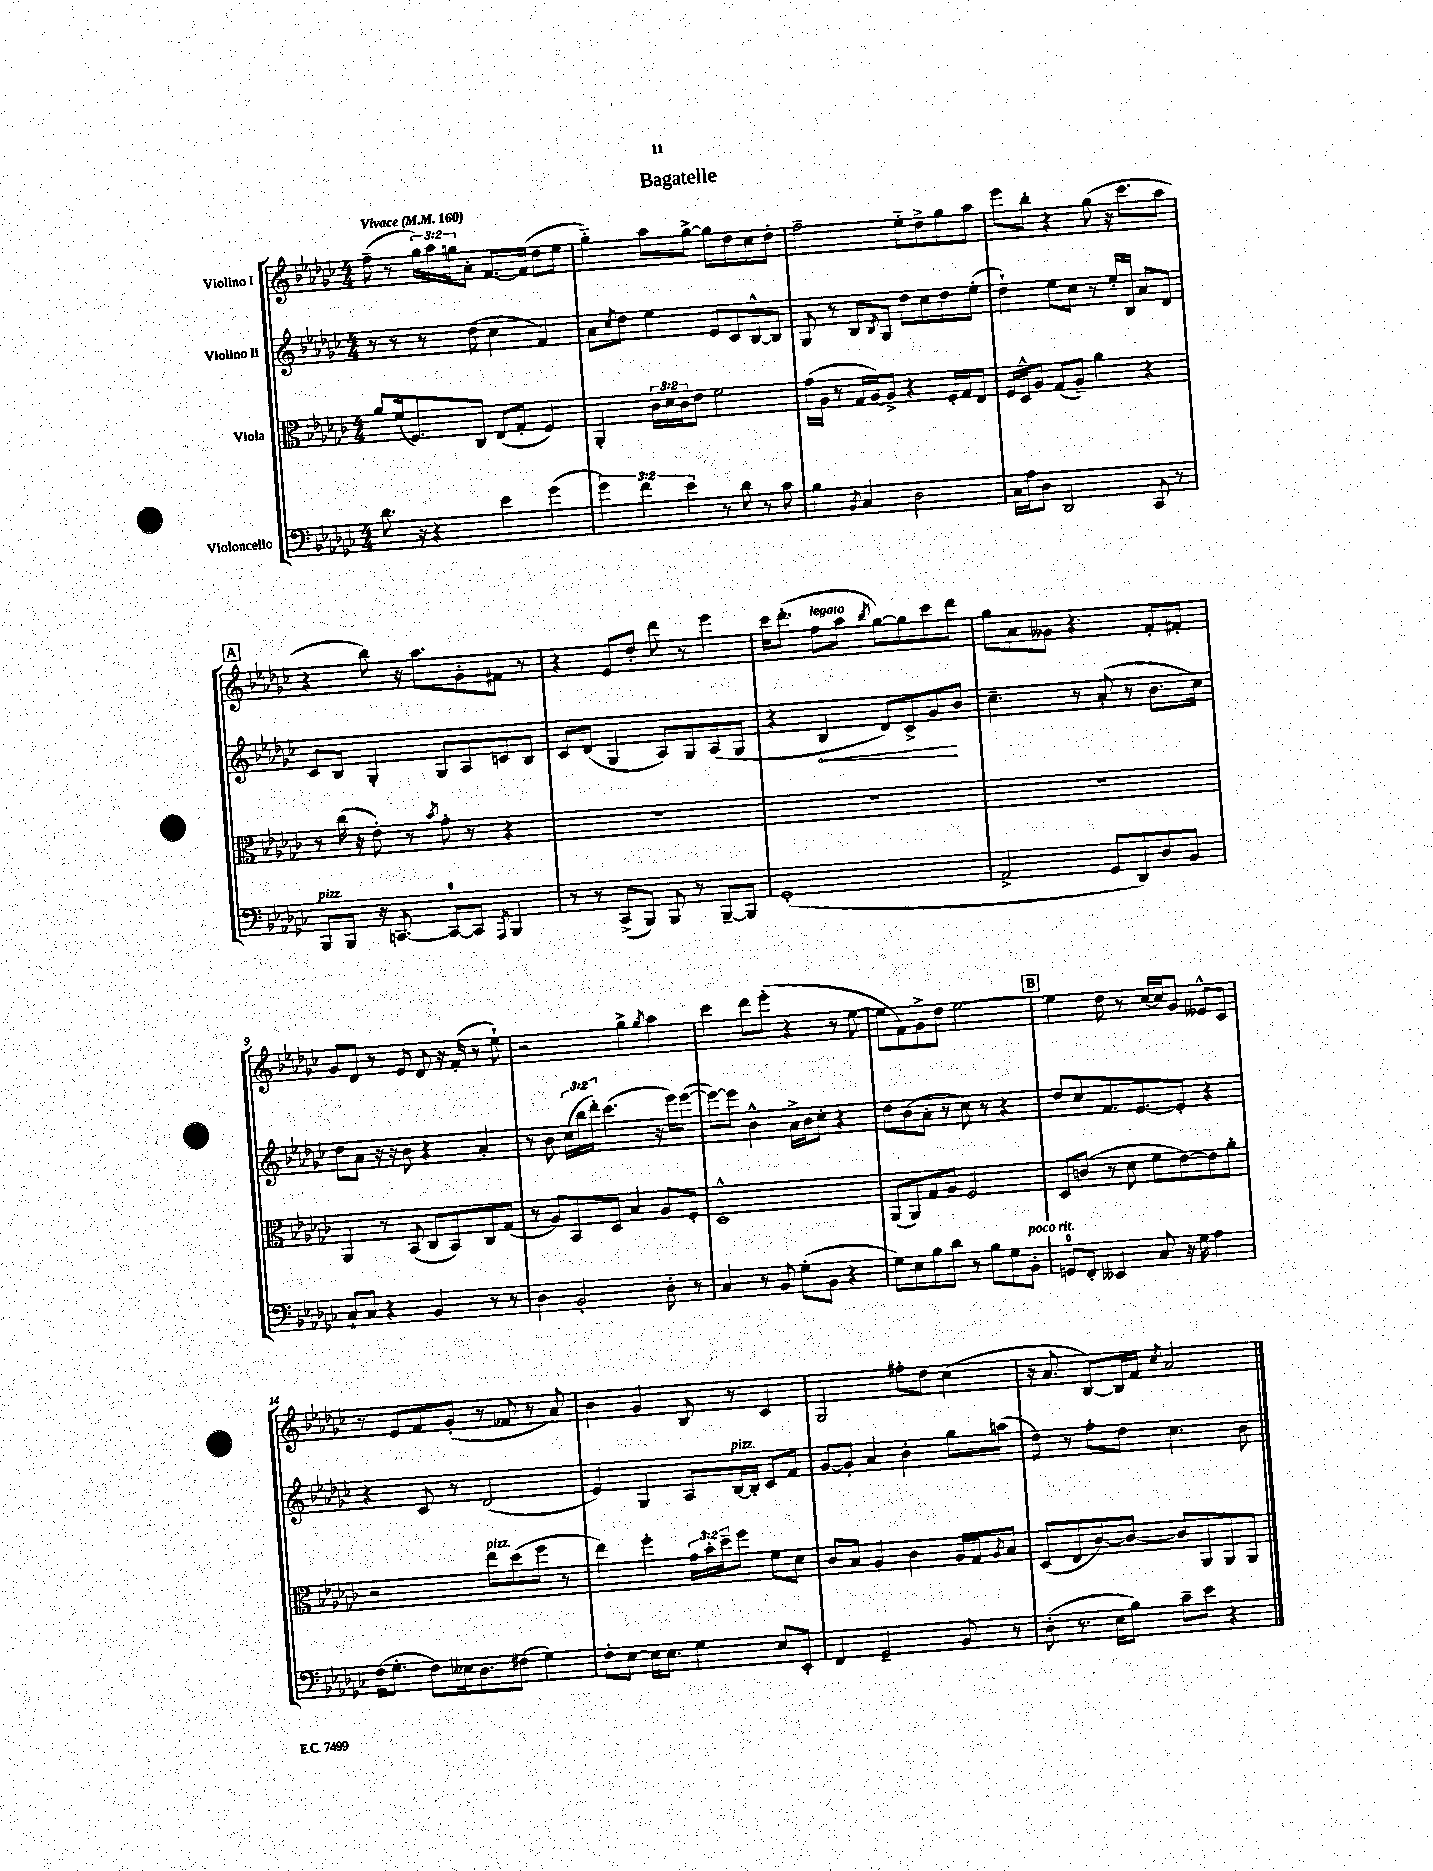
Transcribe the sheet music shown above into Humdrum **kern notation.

**kern	**kern	**kern	**kern
*staff4	*staff3	*staff2	*staff1
*clefF4	*clefC3	*clefG2	*clefG2
*k[b-e-a-d-g-c-]	*k[b-e-a-d-g-c-]	*k[b-e-a-d-g-c-]	*k[b-e-a-d-g-c-]
*M4/4	*M4/4	*M4/4	*M4/4
*MM160	*MM160	*MM160	*MM160
8.d-	8a-	8r	(8ff~
.	(16f	8r	8r
16r	8.F)	.	.
4r	.	8r	24gg-)
.	.	.	24aa-
.	.	.	24gg
.	8C-	(8dd-	8a-'
4e-	(8E-	4cc-	[8.f
.	8G-'	.	.
.	.	.	(16f]
(4g-	4F)	4f)	8dd-
.	.	.	8ee-
=	=	=	=
6g-)	4AA-'	8a-	4gg-'~)
.	.	8qcc-	.
.	.	8dd-	.
6f	.	.	.
.	24c-	4ee-	8aa-
.	24d-	.	.
6e-	24c-	.	.
.	8e-	.	[8gg-^
8r	2f	8e-	8gg-]
8d-	.	8c-	8dd-
8r	.	[8B-^^	8cc-
8c-	.	8B-]	8dd-'
=	=	=	=
4B-	(16g-	8G-	2ff~
.	16A-	.	.
.	8r	8r	.
8qBB-	.	.	.
4C-	16G-	8B-	.
.	[16A-)	.	.
.	.	8qB-	.
.	8A-^]	8G-	.
2D-	4r	8dd-	8ee-'~
.	.	8cc-	8dd-^
.	16F'	8dd-	8gg-
.	16G-	.	.
.	8E-	(8ee-'	8aa-
=	=	=	=
16C-	16F	4dd-`)	8eee-
16A-	16D-^^	.	.
8D-	8A-	.	8bb-'
2DD-	(8G-	8ee-	4r
.	8A-~)	8cc-	.
.	4a-	8r	(8gg-
.	.	16ee-'	16r
.	.	16B-	8.ccc-
8CC-	4r	8a-	.
8r	.	8d-	8aa-
=	=	=	=
8BBB-	8r	8c-	4r
8BBB-	(16cc-	8B-	.
.	16r	.	.
16r	8e-')	4G-'	8bb-)
[8.CC	.	.	.
.	8r	.	16r
.	.	.	8.aa-
.	8qb-	.	.
8CC_	8g-'	8G-	.
8CC]	8r	8A-	8g-'
8qAAA-	.	.	.
4BBB-	4r	8c	8f#
.	.	8B-	8r
=	=	=	=
8r	1r	8c-	4r
8r	.	(8d-	.
(8CC-^	.	4G-	8e-
8BBB-)	.	.	8dd-'
8BBB-	.	8A-)	8ddd-
8r	.	8G-	8r
[8BBB-~	.	(8A-	4eee-
8BBB-]	.	8G-	.
=	=	=	=
(1GG-'	1r	4r	16ccc-
.	.	.	(8.ddd-'
.	.	4B-	8ff
.	.	.	8aa-
.	.	.	8qbb-
.	.	8d-)	[8gg-)
.	.	8c-^	8gg-]
.	.	8g-	8ccc-
.	.	8b-	8ddd-
=	=	=	=
2AA-^	1r	4.cc-~	8gg-
.	.	.	8a-
.	.	.	8g--
.	.	8r	4.r
8GG-	.	(8a-'	.
8DD-)	.	8r	.
8D-	.	8.b-	8f'
8BB-	.	.	8f#'
.	.	16cc-)	.
=	=	=	=
8C-`	4AA-	8dd-	8g-
8C-	.	8a-	8d-
4r	8r	16r	8r
.	.	16r	.
.	(8BB-	8b-	8e-
4BB-	8C-	4r	8d-
.	8BB-)	.	16r
.	.	.	(16f'
8r	8C-	4a-'	8r
8r	(8G-	.	8ee-`)
=	=	=	=
4D-	8r	8r	2r
.	8A-)	8b-	.
2BB-'	8BB-	(24cc-	.
.	.	24bb-	.
.	.	24ddd-')	.
.	8D-	(4.ccc-	.
.	4B-	.	4gg-^
.	.	.	8qgg-
8D-'	8A-	16r	4aa-
.	.	16eee-)	.
8r	8F'	([8eee-	.
=	=	=	=
4C-	1D-^^	8eee-_)	4ccc-
.	.	8eee-]	.
8r	.	4b-^^	8ddd-
8BB-	.	.	(8eee-'
(8G-'	.	16a-^	4r
.	.	16b-	.
8BB-	.	8cc-'	.
4r	.	4r	8r
.	.	.	[8ee-
=	=	=	=
8G-)	(8AA-	8dd-	8ee-]
8E-	8AA-)	(8b-	8f)
8B-	8G-	8a-'	8g-^
8d-	8A-	8r	8dd-
8r	2F	8cc-)	[2ee-
8B-	.	8r	.
8G-	.	4r	.
8BB-'	.	.	.
=	=	=	=
8GG	8D-	8dd-	4ee-]
8FF'	(8c	8cc-	.
4EE--	8r	8.f	8dd-
.	8d-	.	8r
.	.	[8.e-	.
8C-	8f	.	[16cc-
.	.	.	16cc-]
16r	[8e-)	8e-']	8g-
16G-	.	.	.
4A-	8e-]	4r	8e--^^
.	8a-'	.	8c-
=	=	=	=
(16F	2r	4r	8r
8.G-'	.	.	.
.	.	.	8e-
8F)	.	8c-	8f
16E--	.	8r	(8g-'
8.D-	.	.	.
.	8ee-	(2d-	8r
(8F#	(8dd-	.	8f-
4G-)	8ff	.	8r
.	8r	.	8a-)
=	=	=	=
8F'	4ee-)	4e-)	4b-
[8E-	.	.	.
16E-]	4ff'	4G-	4g-
8.E-	.	.	.
4G-	24g-	8A-	8B-
.	24b-'	.	.
.	24dd-~	.	.
.	8ff	[16B-	8r
.	.	16B-']	.
8E-	8f	8c-	4c-
8EE-'	8d-	8f	.
=	=	=	=
4FF	8c-	[8g-	2G-
.	8B-	8g-']	.
2GG-~	4A-	4a-	.
.	4c-	4b-'	8ff#'
.	.	.	8dd-
8BB-	16A-	8gg-	(4cc-
.	16G-	.	.
.	8qA-	.	.
8r	8B-	(8aa	.
=	=	=	=
(8D-'	(8D-	8dd-)	16r
.	.	.	8.a-
8.r	8E-	8r	.
.	[8c-)	8ff'	[8B-)
16E-	.	.	.
8B-)	8c-_	8dd-	16B-]
.	.	.	16f
.	.	.	8qcc-
8c-~	8c-]	4.cc-	2a-
8e-	8AA-	.	.
4r	8AA-	.	.
.	8AA-	8b-	.
==	==	==	==
*-	*-	*-	*-
